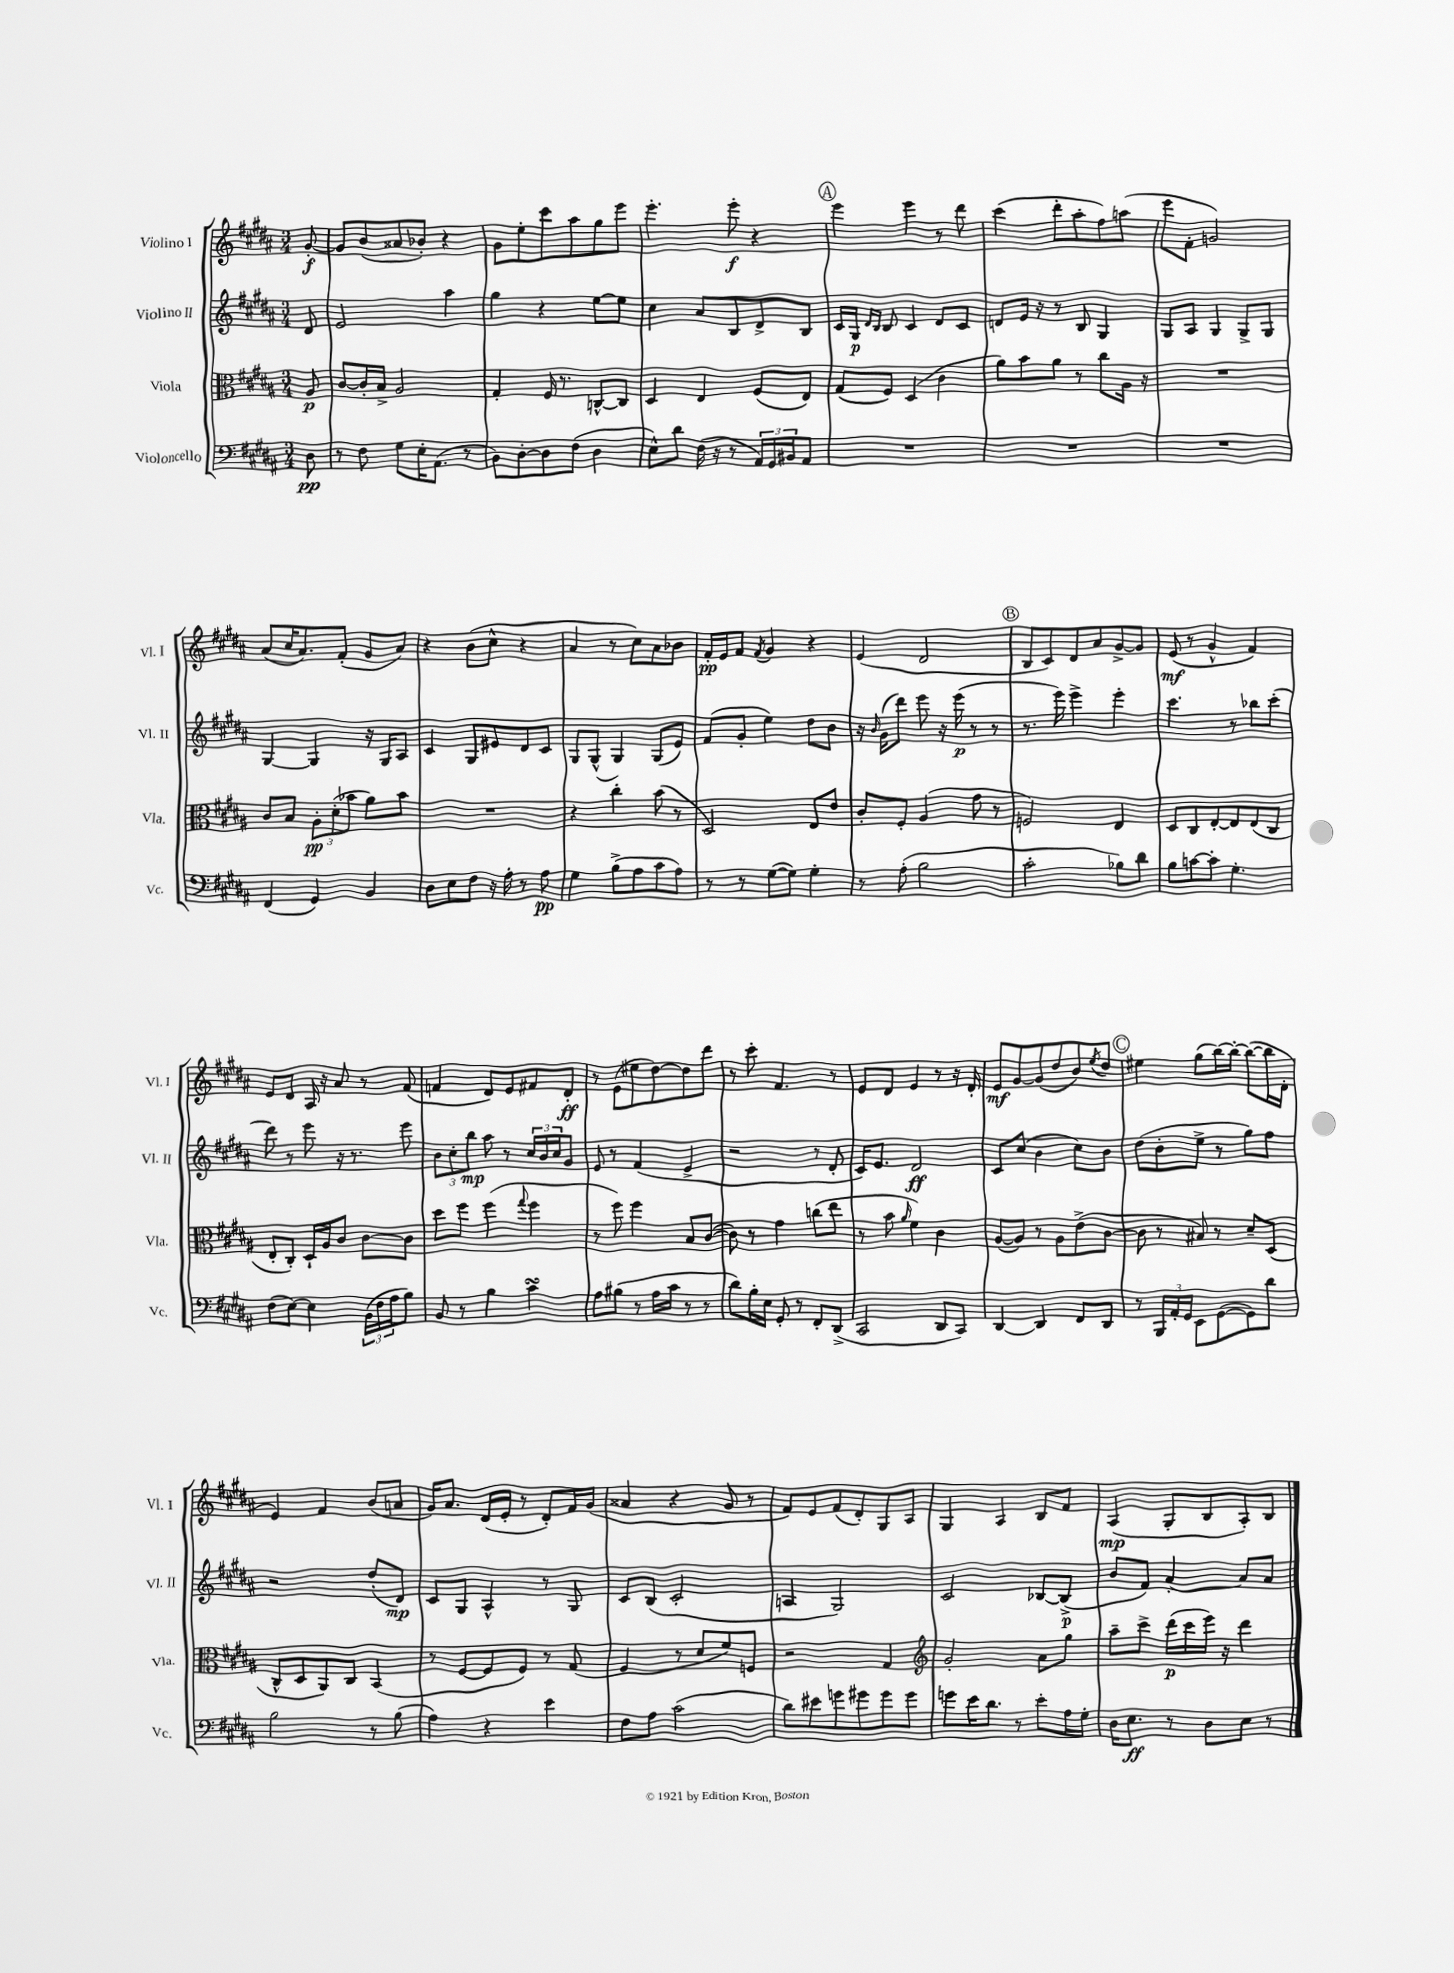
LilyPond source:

<<
\new StaffGroup <<
\new Staff = "s0" \with { instrumentName = "Violino I" shortInstrumentName = "Vl. I" } {
    \clef treble \key b \major \numericTimeSignature \time 3/4 \partial 8
    gis'8~-.\f |
    gis'8 b'8( aisis'8 bes'8-.) r4 |
    gis'8 e''8-. cis'''8 ais''8 gis''8 e'''8 |
    e'''4.-. e'''8-.\f r4 |
    \mark \markup { \circle "A" } e'''4 e'''4 r8 dis'''8 |
    cis'''4( dis'''8-. ais''8-. fis''8) a''8( |
    e'''8 fis'8-. g'2) |
    ais'8( cis''16 ais'8.) fis'8-.( gis'8 ais'8) |
    r4 b'8( cis''8-^ r4 |
    ais'4 r8 cis''8) ais'8 bes'8 |
    fis'16-.\pp e'16 fis'8 \acciaccatura { fis'8 } gis'4 r4 |
    e'4( dis'2 |
    \mark \markup { \circle "B" } b8 cis'8) dis'8 ais'8 gis'8~-> gis'8 |
    e'8\mf( r8 gis'4-^ fis'4) |
    e'8 dis'8 ais16 r16 ais'8 r8 fis'8( |
    f'4 dis'8) e'8 fis'8 dis'8-.\ff |
    r8 e'8( eis''8 dis''8~) dis''8 dis'''8 |
    r8 cis'''8-. fis'4. r8 |
    e'8 dis'8 e'4 r8 r16 dis'16-. |
    e'8\mf gis'8~ gis'8( dis''8 b'8) \acciaccatura { e''8 } dis''8 |
    \mark \markup { \circle "C" } eis''4 gis''8( b''16~) b''16~-. b''8~( b''16 dis'16-. |
    e'4) fis'4 b'8( a'8 |
    gis'16) ais'8. dis'16( e'16-. r8 dis'8-.) fis'16 gis'16( |
    aisis'4 r4 gis'8 r8 |
    fis'8) e'8 fis'8( dis'8-.) gis8 ais8 |
    gis4 ais4 b8 fis'8 |
    ais4\mp( gis8-. b8 ais8-.) b8 \bar "|." |
}
\new Staff = "s1" \with { instrumentName = "Violino II" shortInstrumentName = "Vl. II" } {
    \clef treble \key b \major \numericTimeSignature \time 3/4 \partial 8
    dis'8 |
    e'2 ais''4 |
    gis''4 r4 e''8~ e''8 |
    cis''4 ais'8 b8 dis'8-> b8 |
    \mark \markup { \circle "A" } cis'16 gis16\p \grace { dis'16 b16 } b8 cis'4 dis'8 cis'8 |
    d'8 e'16 r16 r8 b8 gis4 |
    gis8 ais8 gis4 gis8-> gis8 |
    gis4~ gis4 r16 gis16 ais8 |
    cis'4 gis8 eis'8 dis'8 cis'8 |
    gis8 gis8-^( gis4) gis8( e'8) |
    fis'8( gis'8-. e''4) dis''8 b'8 |
    r16 \grace { b'16 } gis'16( dis'''8) e'''8 r16 e'''16\p( r8 r8 |
    \mark \markup { \circle "B" } r8. e'''16) e'''4-> e'''4-. |
    cis'''4. r8 bes''8 cis'''8-.( |
    dis'''8) r8 e'''8 r16 r8. e'''8 |
    \tuplet 3/2 { b'8 cis''8-. b''8\mp } ais''8 r8 \tuplet 3/2 { cis''16 b'16 cis''16 } gis'8 |
    e'8 r8 fis'4( e'4-> |
    r2 r8 dis'8-. |
    cis'16) e'8. dis'2\ff |
    cis'8 cis''8( b'4 cis''8) b'8 |
    \mark \markup { \circle "C" } dis''8( b'8-. e''8-> r8 gis''8) fis''8 |
    r2 dis''8-.( dis'8\mp) |
    cis'8 gis8 ais4-^ r8 gis8 |
    cis'8 b8( cis'2-. |
    a4 gis2) |
    cis'2 bes8~ bes8->\p( |
    b'8 fis'8) ais'4~-. ais'8 ais'8 \bar "|." |
}
\new Staff = "s2" \with { instrumentName = "Viola" shortInstrumentName = "Vla." } {
    \clef alto \key b \major \numericTimeSignature \time 3/4 \partial 8
    ais8\p |
    cis'8~ cis'16-. b16-> ais2 |
    gis4-. fis16 r8. c8~-^ c8 |
    dis4 e4 fis8( e8) |
    \mark \markup { \circle "A" } gis8( fis8) dis4( cis'4 |
    ais'8) b'8 ais'8 r8 cis''8 ais16 r16 |
    R2. |
    cis'8 b8 \tuplet 3/2 { ais8-.\pp dis'8-.( bes'8 } ais'8) bes'8 |
    R2. |
    r4 cis''4-. b'8( r8 |
    dis2) e8 e'8 |
    cis'8-. fis8-. ais4( gis'8 r8 |
    \mark \markup { \circle "B" } f2) e4 |
    dis8 cis8 e8~-. e8 e8( cis8 |
    e8-. cis8-.) dis16-! ais16 cis'8 cis'8~ cis'8 |
    dis''8 fis''8 fis''4( \appoggiatura { gis''8 } fis''4 |
    r8 fis''8) fis''4 b8 cis'8~( |
    cis'8) r8 gis'4 c''8( e''8 |
    r8 b'8 \grace { ais'16 } fis'4) cis'4 |
    ais8~( ais8) r8 ais8 e'8->( cis'8~ |
    \mark \markup { \circle "C" } cis'8 r8 bis8) r8 dis'8-- dis8( |
    cis8-^ dis8 ais,8) cis8 b,4( |
    r8 fis8~ fis8 fis8) r8 gis8( |
    fis4 r8 dis'8 fis'8) f8 |
    r2 gis4 |
    \clef treble gis'2-. ais'8 gis''8 |
    ais''8-- cis'''8-> dis'''16\p( cis'''16 e'''16) r16 dis'''4 \bar "|." |
}
\new Staff = "s3" \with { instrumentName = "Violoncello" shortInstrumentName = "Vc." } {
    \clef bass \key b \major \numericTimeSignature \time 3/4 \partial 8
    dis8\pp |
    r8 fis8 gis8 e16-. ais,8.( r8 |
    b,8) dis8~-. dis8 fis8( dis4 |
    e8-^) dis'8 fis16( r16 r8 \tuplet 3/2 { ais,16) gis,16 bis,16 } ais,8 |
    \mark \markup { \circle "A" } R2. |
    R2. |
    R2. |
    fis,4( gis,4) b,4 |
    dis8 e8 fis8 r16 ais16-. r8 ais8\pp |
    gis4 b8->( ais8 cis'8 ais8) |
    r8 r8 gis8~( gis8) gis4-. |
    r8 ais8-.( b2 |
    \mark \markup { \circle "B" } cis'2-. bes8) dis'8 |
    b8 c'8~ c'8-. gis4.-. |
    fis8( e8~) e4 \tuplet 3/2 { b,16( fis16 ais16 } b8) |
    b,8 r8 b4 cis'4\turn |
    ais8 bis8( r8 ais16 cis'16 r8 r8 |
    dis'8) b16-. e16 gis,8-. r8 fis,8-. dis,8->( |
    cis,2 dis,8 cis,8) |
    dis,4~ dis,4 fis,8 dis,8 |
    \mark \markup { \circle "C" } r8 \tuplet 3/2 { b,,16 ais,16-. gis,16 } e,8 gis,8~( gis,8) dis'8 |
    b2 r8 b8( |
    ais4) r4 e'4 |
    fis8 ais8 cis'2( |
    dis'8) eis'8 g'8 gis'8 gis'8 gis'8 |
    g'8 e'16 dis'8. r8 e'8-. ais16 gis16-. |
    dis16 e8.\ff r8 dis8 e8 r8 \bar "|." |
}
>>
>>
\layout { \context { \Score \remove "Bar_number_engraver" } }
